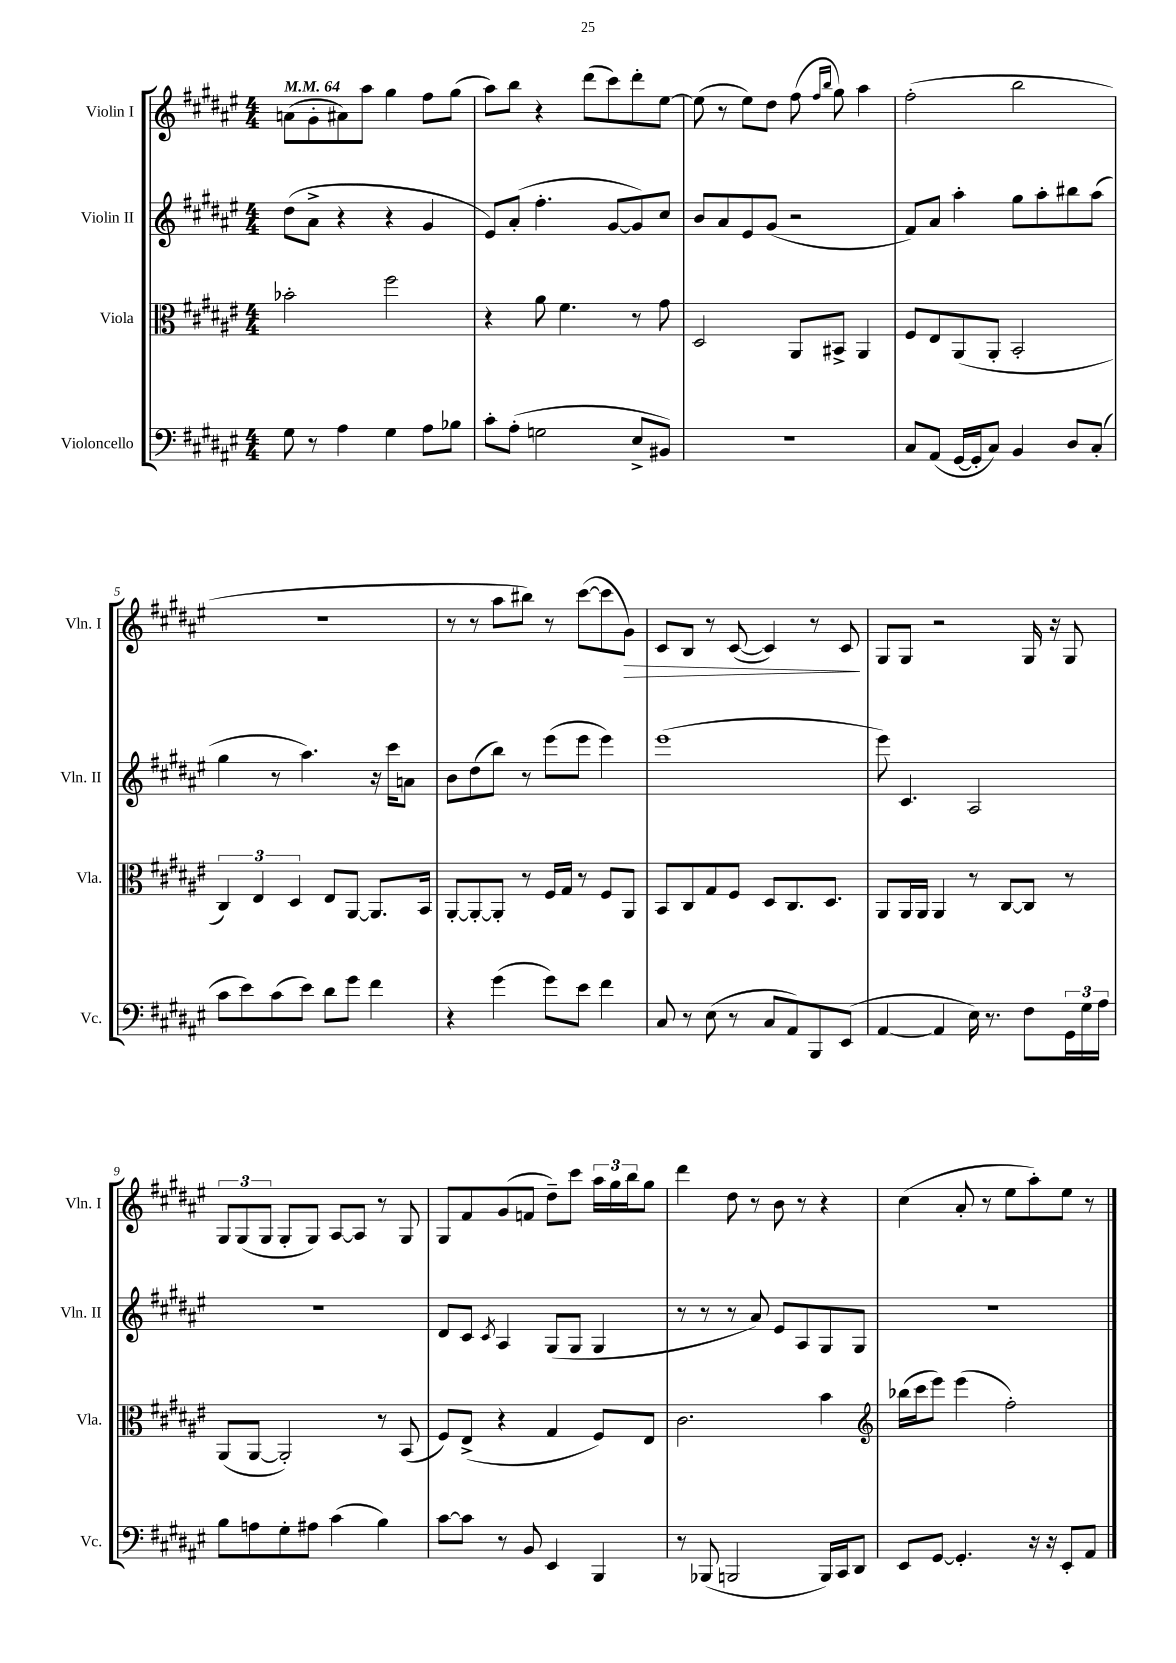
<<
\new StaffGroup <<
\new Staff = "s0" \with { instrumentName = "Violin I" shortInstrumentName = "Vln. I" } {
    \clef treble \key fis \major \numericTimeSignature \time 4/4 \tempo 4 = 64
    a'8( gis'8-. ais'8) ais''8 gis''4 fis''8 gis''8( |
    ais''8) b''8 r4 dis'''8( cis'''8) dis'''8-. eis''8~ |
    eis''8( r8 eis''8) dis''8 fis''8( \grace { fis''16 b''16 } gis''8) ais''4 |
    fis''2-.( b''2 |
    R1 |
    r8 r8 ais''8 bis''8) r8 cis'''8~( cis'''8 gis'8\>) |
    cis'8 b8 r8 cis'8~( cis'4) r8 cis'8\! |
    gis8 gis8 r2 gis16 r16 gis8 |
    \tuplet 3/2 { gis8 gis8( gis8 } gis8-. gis8) ais8~ ais8 r8 gis8 |
    gis8 fis'8 gis'8( f'8 dis''8--) cis'''8 \tuplet 3/2 { ais''16 gis''16 b''16 } gis''8 |
    dis'''4 dis''8 r8 b'8 r8 r4 |
    cis''4( ais'8-. r8 eis''8 ais''8-.) eis''8 r8 \bar "|." |
}
\new Staff = "s1" \with { instrumentName = "Violin II" shortInstrumentName = "Vln. II" } {
    \clef treble \key fis \major \numericTimeSignature \time 4/4
    dis''8( ais'8-> r4 r4 gis'4 |
    eis'8) ais'8-.( fis''4.-. gis'8~ gis'8) cis''8 |
    b'8 ais'8 eis'8 gis'8( r2 |
    fis'8) ais'8 ais''4-. gis''8 ais''8-. bis''8 ais''8( |
    gis''4 r8 ais''4.) r16 cis'''16 a'8 |
    b'8 dis''8( b''8) r8 eis'''8( eis'''8 eis'''4) |
    eis'''1( |
    eis'''8) cis'4. ais2 |
    R1 |
    dis'8 cis'8 \acciaccatura { cis'8 } ais4 gis8( gis8 gis4 |
    r8 r8 r8 ais'8) eis'8 ais8 gis8 gis8 |
    R1 \bar "|." |
}
\new Staff = "s2" \with { instrumentName = "Viola" shortInstrumentName = "Vla." } {
    \clef alto \key fis \major \numericTimeSignature \time 4/4
    bes'2-. fis''2 |
    r4 ais'8 fis'4. r8 gis'8 |
    dis2 ais,8 bis,8-> ais,4 |
    fis8 eis8 ais,8( ais,8-. b,2-. |
    \tuplet 3/2 { cis4) eis4 dis4 } eis8 ais,8~ ais,8. b,16 |
    ais,8~-. ais,8~-. ais,8-. r8 fis16 gis16 r8 fis8 ais,8 |
    b,8 cis8 gis8 fis8 dis8 cis8. dis8. |
    ais,8 ais,16 ais,16 ais,4 r8 cis8~ cis8 r8 |
    ais,8( ais,8~ ais,2-.) r8 b,8( |
    fis8) eis8->( r4 gis4 fis8) eis8 |
    cis'2. b'4 |
    \clef treble bes''16( cis'''16 eis'''8) eis'''4( fis''2-.) \bar "|." |
}
\new Staff = "s3" \with { instrumentName = "Violoncello" shortInstrumentName = "Vc." } {
    \clef bass \key fis \major \numericTimeSignature \time 4/4
    gis8 r8 ais4 gis4 ais8 bes8 |
    cis'8-. ais8-.( g2 eis8-> bis,8) |
    R1 |
    cis8 ais,8( gis,16~ gis,16-. cis8) b,4 dis8 cis8-.( |
    cis'8 eis'8) cis'8( eis'8) dis'8 gis'8 fis'4 |
    r4 gis'4( gis'8) eis'8 fis'4 |
    cis8 r8 eis8( r8 cis8 ais,8) b,,8 eis,8( |
    ais,4~ ais,4 eis16) r8. fis8 \tuplet 3/2 { gis,16 gis16 ais16 } |
    b8 a8 gis8-. ais8 cis'4( b4) |
    cis'8~ cis'8 r8 b,8 eis,4 b,,4 |
    r8 bes,,8( b,,2 b,,16) cis,16 dis,8 |
    eis,8 gis,8~ gis,4.-. r16 r16 eis,8-. ais,8 \bar "|." |
}
>>
>>
